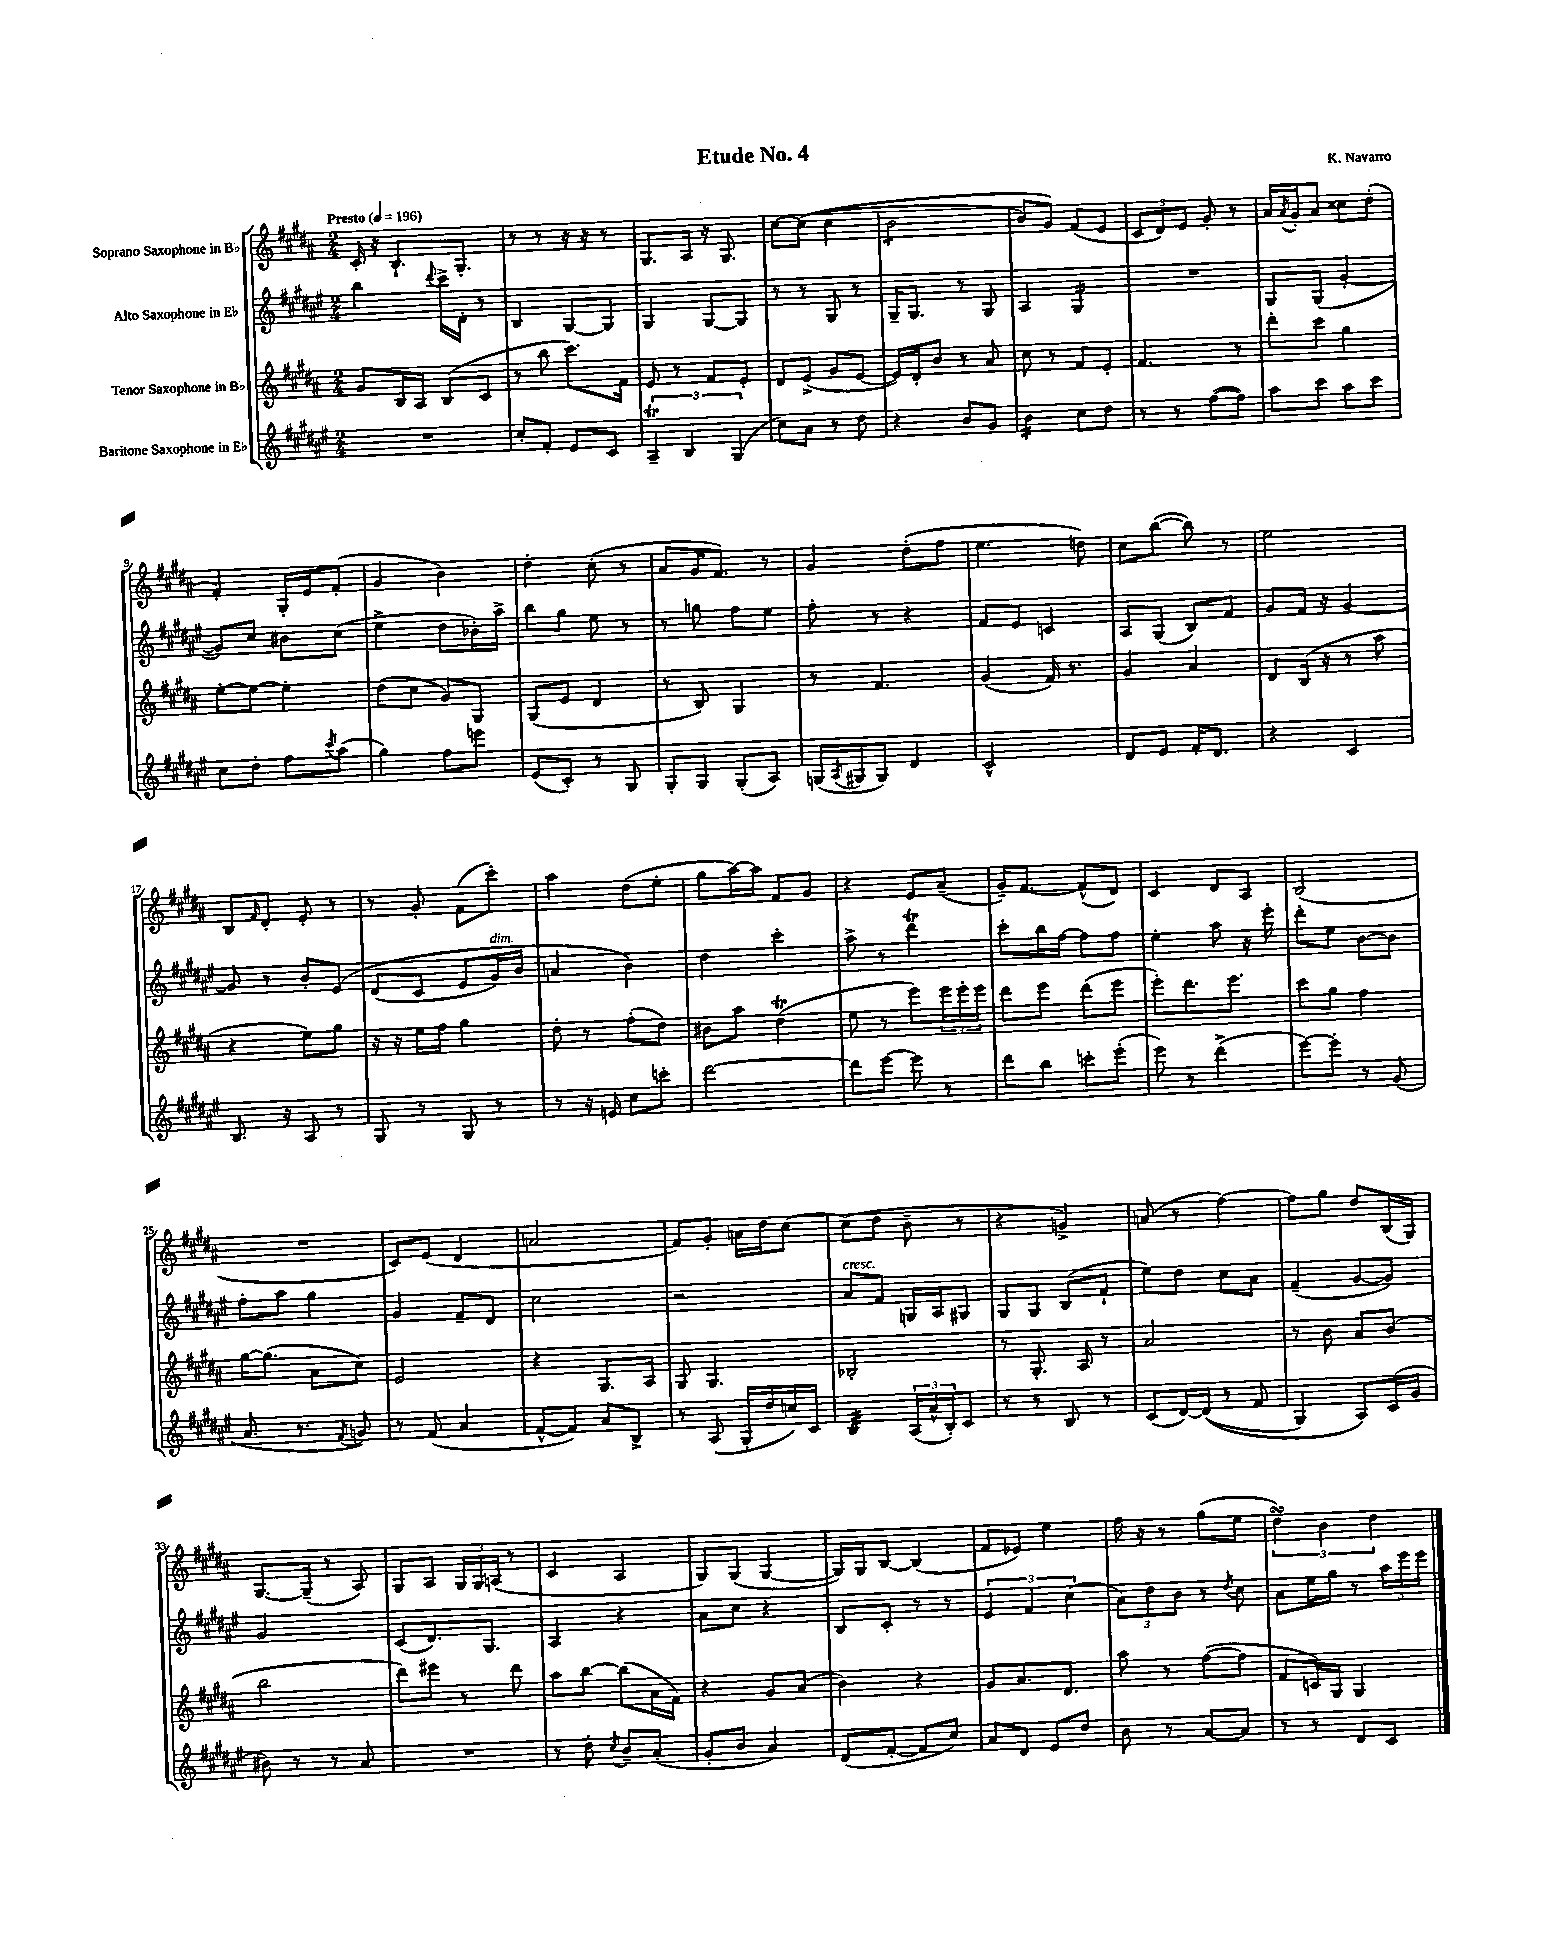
\header { title = "Etude No. 4" composer = "K. Navarro" }
<<
\new StaffGroup <<
\new Staff = "s0" \with { instrumentName = "Soprano Saxophone in Bb" } {
    \clef treble \key b \major \numericTimeSignature \time 2/4 \tempo "Presto" 4 = 196
    cis'16-. r16 b8.-! gis8.-. |
    r8 r8 r16 r16 r8 |
    gis8. ais16 r16 gis8. |
    cis''8~ cis''8(\( cis''4 |
    b'2:8 |
    b'8) gis'8\) fis'8( e'8 |
    \tuplet 3/2 { cis'8 dis'8) e'8 } gis'8-. r8 |
    ais'16 \acciaccatura { ais'8 } gis'16-. ais'8 cisis''8 dis''8-.( |
    fis'4-.) gis16-. e'16 fis'8-.( |
    gis'4 b'4) |
    dis''4-. cis''8-.( r8 |
    ais'8 gis'16 fis'8.) r8 |
    gis'4 dis''8-.( fis''8 |
    e''4. d''8) |
    cis''8 b''8~( b''8) r8 |
    e''2 |
    b8 \grace { fis'16 } dis'8-. e'8-. r8 |
    r8 gis'8-. fis'8( cis'''8-.) |
    ais''4 dis''8( e''8-. |
    gis''8 ais''16~) ais''16 fis'8 gis'8 |
    r4 e'8 ais'8--( |
    gis'16--) fis'8.~ fis'8-^( dis'8) |
    cis'4 dis'8 ais8 |
    b2( |
    R2 |
    cis'8) e'8( dis'4 |
    a'2 |
    fis'8) gis'8-. a'16 dis''16 cis''8~ |
    cis''8( dis''8 b'8-- r8 |
    r4 g'4->) |
    a'8( r8 fis''4~) |
    fis''8 gis''8 dis''8 b16( gis16) |
    gis8.~ gis16--( r8 ais8) |
    gis8 ais8 \tuplet 3/2 { gis16 gis16 a16( } r8 |
    cis'4 ais4 |
    gis8) gis8( gis4~ |
    gis16) gis16 b8~ b4( |
    fis'8 ees'8) e''4 |
    fis''16 r16 r8 gis''8( e''8 |
    \tuplet 3/2 { dis''4\turn) b'4 dis''4 } \bar "|." |
}
\new Staff = "s1" \with { instrumentName = "Alto Saxophone in Eb" } {
    \clef treble \key fis \major \numericTimeSignature \time 2/4
    b''4 \appoggiatura { dis'''8 } cis'''16-> dis'16-. r8 |
    b4 gis8~ gis8 |
    gis4 gis8~ gis8 |
    r8 r8 gis8 r8 |
    gis16-- gis8. r8 gis8 |
    ais4 gis4:16 |
    R2 |
    gis8 gis8( gis'4~-. |
    gis'8) cis''8 bis'8 cis''8( |
    eis''4-> dis''8 bes'16-.) ais''16-> |
    b''8 gis''8 eis''8 r8 |
    r8 g''8 fis''8 eis''8 |
    fis''8-. r8 r4 |
    fis'8 eis'8 c'4 |
    ais8 gis8( b8) fis'8 |
    gis'8 fis'16 r16 gis'4~ |
    gis'8 r8 b'8-. eis'8\( |
    dis'8( cis'8 eis'8 gis'16^\markup { \italic "dim." }) b'16 |
    a'4 b'4\) |
    dis''4 cis'''4-. |
    ais''8-> r8 dis'''4\trill |
    cis'''8-. b''16 fis''16~ fis''8 fis''8 |
    eis''4-. ais''8 r16 eis'''16-. |
    dis'''8-. eis''8 b'8~ b'8 |
    fis''8-. ais''8 gis''4 |
    gis'4 fis'8-- dis'8 |
    cis''2 |
    r2 |
    ais'8^\markup { \italic "cresc." } fis'8 g16 ais16 gis8 |
    gis8 gis8 b8( fis'8-! |
    eis''8) dis''8 cis''8 ais'8 |
    fis'4--( gis'8~ gis'8) |
    gis'2 |
    cis'8( dis'8.) gis8. |
    ais4 r4 |
    ais'8 cis''8 r4 |
    b8 cis'8-. r8 r8 |
    \tuplet 3/2 { eis'4 fis'4 cis''4( } |
    \tuplet 3/2 { ais'8) dis''8 b'8 } r8 \acciaccatura { dis''8 } cis''8 |
    ais'8 eis''16 gis''16 r8 \tuplet 3/2 { ais''16 eis'''16 eis'''16 } \bar "|." |
}
\new Staff = "s2" \with { instrumentName = "Tenor Saxophone in Bb" } {
    \clef treble \key b \major \numericTimeSignature \time 2/4
    gis'8 b16 ais16 b8( cis'8 |
    r8 b''8 cis'''8.) fis'16 |
    e'8 r8 fis'8 e'8-. |
    dis'8 e'8->( gis'8 e'8~ |
    e'16) dis'16-. b'8 r8 ais'8 |
    cis''8 r8 fis'8 e'8-. |
    fis'4. r8 |
    dis'''8-. cis'''8 gis''4 |
    e''8~-. e''8~ e''4-. |
    dis''8( cis''8 gis'8) gis8 |
    gis8( e'8 dis'4 |
    r8 b8) gis4 |
    r8 fis'4. |
    gis'4( fis'16) r8. |
    gis'4 ais'4 |
    dis'8 b16( r16 r8 ais''8 |
    r4 e''8) gis''8 |
    r16 r16 e''16 fis''16 gis''4 |
    dis''8-. r8 fis''8-.( dis''8) |
    bis'8 ais''8 dis''4\trill( |
    e''8 r8 e'''8) \tuplet 3/2 { e'''16 e'''16-. e'''16 } |
    dis'''8 e'''8 dis'''8( e'''8 |
    e'''8-.) dis'''8. e'''8. |
    cis'''8 gis''8 fis''4 |
    gis''16~ gis''8.( ais'8 cis''8) |
    e'2 |
    r4 gis8. ais16 |
    gis8 gis4. |
    bes2-. |
    r8 gis8.-. ais16 r8 |
    ais'2 |
    r8 b'8 ais'8 b'8( |
    b''2 |
    dis'''8) eis'''8 r8 dis'''8 |
    ais''8 b''8~ b''8( ais'16 fis'16) |
    r4 gis'8 ais'8( |
    b'4) r4 |
    gis'8 ais'8. dis'8. |
    ais''8 r8 fis''8~( fis''8 |
    fis'8 c'16) gis16 gis4 \bar "|." |
}
\new Staff = "s3" \with { instrumentName = "Baritone Saxophone in Eb" } {
    \clef treble \key fis \major \numericTimeSignature \time 2/4
    R2 |
    cis''8-. fis'8-. eis'8 cis'8 |
    \tuplet 3/2 { ais4--\trill b4 gis4( } |
    cis''8) ais'8 r8 dis''8 |
    r4 b'8 gis'8 |
    b'4:16 cis''8 dis''8 |
    r8 r8 fis''8~( fis''8) |
    ais''8 cis'''8 ais''8 cis'''8 |
    cis''8 dis''8-. fis''8 \acciaccatura { cis'''8 } ais''8( |
    gis''4) fis''8 e'''8 |
    eis'8( cis'8-.) r8 gis8 |
    gis8-. gis8 gis8-.( ais8) |
    g16( \acciaccatura { ais8 } gis16 gis8) dis'4 |
    cis'2-^ |
    dis'8 eis'8 fis'16-. dis'8. |
    r4 cis'4 |
    b8. r16 ais8 r8 |
    gis8 r8 gis8 r8 |
    r8 r16 e'16 cis''8 c'''8-. |
    dis'''2~ |
    dis'''8 eis'''8~ eis'''8 r8 |
    dis'''8 b''8 c'''8-. eis'''8-.( |
    eis'''8) r8 dis'''4->( |
    eis'''8~) eis'''8-. r8 gis'8( |
    ais'8. r8. \acciaccatura { fis'8 } g'8) |
    r8 fis'8( ais'4 |
    fis'8~-^ fis'8) ais'8 b8-> |
    r8 ais8( gis16-. dis''16 c''16) cis'16 |
    b4:32 \tuplet 3/2 { ais16( ais'16-^ b16-.) } cis'8 |
    r8 r8 b8 r8 |
    cis'8( dis'16~) dis'16(\( r8 fis'8 |
    gis4) ais8\) cis'16( gis'16 |
    bis'8) r8 r8 ais'8 |
    R2 |
    r8 dis''8-. \acciaccatura { cis''8 } b'8-- ais'8-.( |
    gis'8-. b'8 ais'4) |
    dis'8( fis'8~-. fis'8 cis''8) |
    ais'8 dis'8 eis'8 dis''8 |
    b'8 r8 ais'8~ ais'8 |
    r8 r8 dis'8 cis'8 \bar "|." |
}
>>
>>
